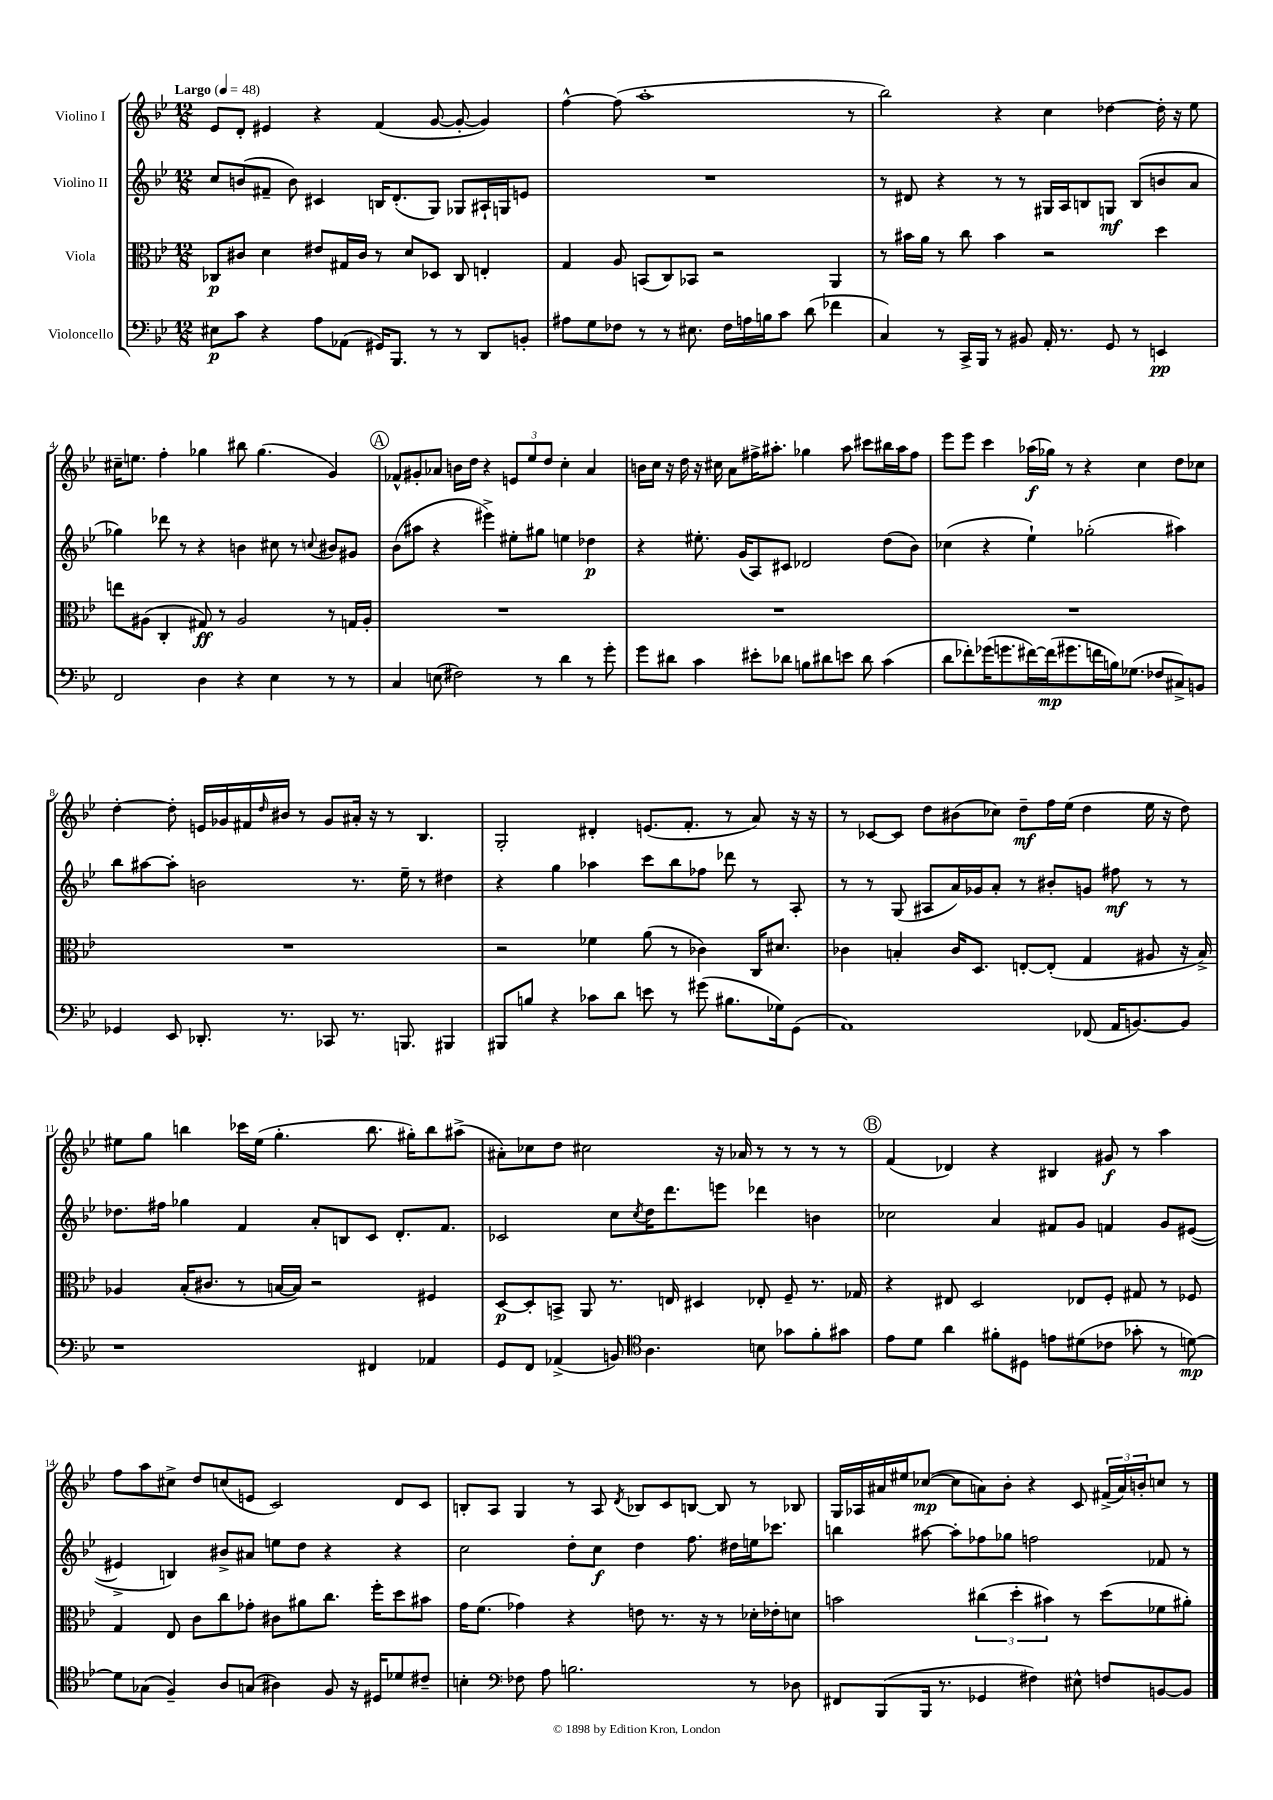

**kern	**kern	**kern	**kern
*staff4	*staff3	*staff2	*staff1
*clefF4	*clefC3	*clefG2	*clefG2
*k[b-e-]	*k[b-e-]	*k[b-e-]	*k[b-e-]
*M12/8	*M12/8	*M12/8	*M12/8
*MM48	*MM48	*MM48	*MM48
8E#	8C-	8cc	8e-
8c	8c#	(8b	8d'
4r	4d	8f#~	4e#
.	.	8b)	.
8A	8e#	4c#	4r
(8AA-	16G#	.	.
.	16c#	.	.
16GG#)	8r	16B	(4f
8.BBB-	.	(8.d'	.
.	8d	.	.
8r	8D-	8G)	[8g
8r	8C-	8G-	8g'_
8DD	4E'	16A#`	4g])
.	.	16G	.
8BB'	.	8e	.
=	=	=	=
8A#	4G	1.r	[4ff^^
8G	.	.	.
8F-	8A	.	(8ff]
8r	(8BB	.	1aa'
8r	8C)	.	.
8.E#	8BB-	.	.
.	2r	.	.
16F-	.	.	.
16A	.	.	.
16B	.	.	.
8c	.	.	.
(8d	.	.	.
4f-	4AA	.	.
.	.	.	8r
=	=	=	=
4C)	8r	8r	2bb-)
.	16b#	8d#	.
.	16a	.	.
8r	8r	4r	.
16CC^	8cc	.	.
16BBB-	.	.	.
8r	4b#	8r	4r
8BB#	.	8r	.
16AA'	2r	16G#	4cc
8.r	.	16A	.
.	.	8B	.
8GG	.	8G	[4dd-
8r	.	(8B	.
4EE	4dd	8b	16dd-']
.	.	.	16r
.	.	8a	8ee-
=	=	=	=
2FF	8ee	4gg-)	16cc#~
.	.	.	8.ee
.	(8A#	.	.
.	4C'	8ddd-	4ff'
.	.	8r	.
4D	8G#)	4r	4gg-
.	8r	.	.
4r	2A#	4b	8bb#
.	.	.	(4.gg-
4E-	.	8cc#	.
.	.	8r	.
.	.	8qqcc	.
8r	8r	8b#	4g)
8r	16G	8g#	.
.	16A#'	.	.
=	=	=	=
4C	1.r	(8b-	8f-^^
.	.	8aa#	8g#'
(8E	.	4r	8a-
2F#)	.	.	16b
.	.	.	16dd
.	.	4eee#^)	4r
.	.	8ee#'	12e
.	.	.	12ee-
8r	.	8gg#	.
.	.	.	12dd
4d	.	4ee	4cc'
8r	.	4dd-	4a-
8g'	.	.	.
=	=	=	=
8g	1.r	4r	16b
.	.	.	16cc
8d#	.	.	16r
.	.	.	16dd
4c	.	8.ee#'	16r
.	.	.	16cc#
.	.	.	8a
.	.	(16g	.
8e#'	.	8A)	16ff#^
.	.	.	8.aa#'
8d-	.	8c#	.
8B	.	2d-	4gg-
8d#	.	.	.
8e	.	.	8aa#
8d#	.	.	8ccc#
(4c	.	(8dd	16bb#
.	.	.	16aa#
.	.	8b-)	8ff#
=	=	=	=
8d	1.r	(4cc-	8eee-
8f-')	.	.	8eee-
(16g-	.	4r	4ccc
8.g	.	.	.
[16f#)	.	4ee-`)	(16aa-
(16f#]	.	.	16gg-)
8.g#	.	.	8r
.	.	(2gg-'	4r
16f	.	.	.
16B)	.	.	.
(8.G-	.	.	.
.	.	.	4cc
8F-	.	.	.
8C#^)	.	4aa#)	8dd
8BB	.	.	8cc-
=	=	=	=
4GG-	1.r	8bb-	[4dd'
.	.	[8aa#	.
8EE-	.	8aa#']	8dd']
8.DD-'	.	2b	16e
.	.	.	16g-
.	.	.	16f#
.	.	.	16qqdd
8.r	.	.	16b#
.	.	.	8r
8CC-	.	.	8g-
8.r	.	8.r	16a#'
.	.	.	16r
.	.	.	8r
8.BBB	.	16ee-~	.
.	.	8r	4.B-
4BBB#	.	4dd#	.
=	=	=	=
8BBB#	2r	4r	2G'
8B	.	.	.
4r	.	4gg	.
8c-	4f-	4aa-	4d#'
8d	.	.	.
8e	(8a	8ccc	(8.e
8r	8r	8bb-	.
.	.	.	8.f'
(8g#	4c-)	8ff-	.
8.B#	.	8ddd-	8r
.	16C	8r	8a)
16G-)	8.d#	.	.
(8GG	.	8A'	16r
.	.	.	16r
=	=	=	=
1AA)	4c-	8r	8r
.	.	8r	[8c-
.	4B'	(8G	8c-]
.	.	8A#	8dd
.	16c-	16a)	(8b#
.	8.D	16g-	.
.	.	8a'	8cc-)
.	[8E'	8r	8dd~
.	(8E']	8b#'	16ff
.	.	.	(16ee-
(8FF-	4G	8g	4dd
16AA	.	8ff#	.
[8.BB)	.	.	.
.	8A#	8r	16ee-
.	.	.	16r
8BB]	16r	8r	8dd)
.	16B^)	.	.
=	=	=	=
1r	4A-	8.dd-	8ee#
.	.	.	8gg
.	.	16ff#	.
.	(16B-'	4gg-	4bb
.	8.c#	.	.
.	8r	4f	16ccc-
.	.	.	(16ee#
.	[16B	.	4.gg'
.	16B])	.	.
.	2r	8a'	.
.	.	8B	.
4FF#	.	8c	8.bb
.	.	8.d'	.
.	.	.	16gg#')
4AA-	4F#	.	8bb
.	.	8.f	.
.	.	.	(8aa#^
=	=	=	=
8GG	[8D	2c-	8a#')
8FF	8D']	.	8cc-
(4AA-^	8BB^	.	8dd
.	8AA	.	2cc#
8BB)	8.r	8cc	.
*clefC4	*	*	*
.	.	8qcc	.
4.A	.	16dd	.
.	16E	8.ddd	.
.	4D#	.	.
.	.	8eee	16r
.	.	.	16a-
8B	8E-'	4ddd-	8r
8g-	8F~	.	8r
8f'	8.r	4b	8r
8g#	.	.	8r
.	16G-	.	.
=	=	=	=
8e-	4r	2cc-	(4f
8d	.	.	.
4a	8E#	.	4d-)
.	2D	.	.
8f#'	.	4a	4r
8D#	.	.	.
8e	.	8f#	4B#
(8d#	8E-	8g	.
8c-	8F'	4f	8g#
8g-'	8G#	.	8r
8r	8r	8g	4aa
[8d)	8F-	([8e#	.
=	=	=	=
8d]	4G	4e#^]	8ff
(8G-	.	.	8aa
4F~)	8E-	4B)	8cc#^
.	8c	.	8dd
8A	8cc	8b#^	(8cc
(8G	8g-'	8a#	8e
4A#)	8c#	8ee	2c)
.	8a#	8dd	.
8F	8.cc	4r	.
16r	.	.	.
16D#	16ff'	.	.
8d-	8dd	4r	8d
8c#~	8b#	.	8c
=	=	=	=
4B'	16g	2cc	8B'
.	(8.f	.	.
.	.	.	8A
*clefF4	*	*	*
8F-	4g-)	.	4G
8A	.	.	.
2.B	4r	8dd'	8r
.	.	8cc	8A
.	.	.	8qd
.	8e	4dd	8B-
.	8.r	.	8c
.	.	8.ff	[8B
.	16r	.	.
.	8r	.	8B]
.	.	16dd#	.
8r	16d-'	16ee	8r
.	16e-'	8.ccc-	.
8D-	8d	.	8B-
=	=	=	=
8FF#	2b	4bb	16G
.	.	.	16A-
(8BBB-	.	.	16a#
.	.	.	16ee#
16BBB-	.	[8aa#	([8cc-
8.r	.	.	.
.	.	8aa#']	8cc-]
4GG-	(6cc#	8ff-	8a)
.	.	8gg-	8b-'
.	6dd'	.	.
4F#)	.	2ff	4r
.	6b#)	.	.
8E#^^	8r	.	8c
8F	(8dd	.	(24f#^
.	.	.	24a)
.	.	.	24b'
[8BB	8f-	8f-	8cc
8BB]	8a#')	8r	8r
==	==	==	==
*-	*-	*-	*-
